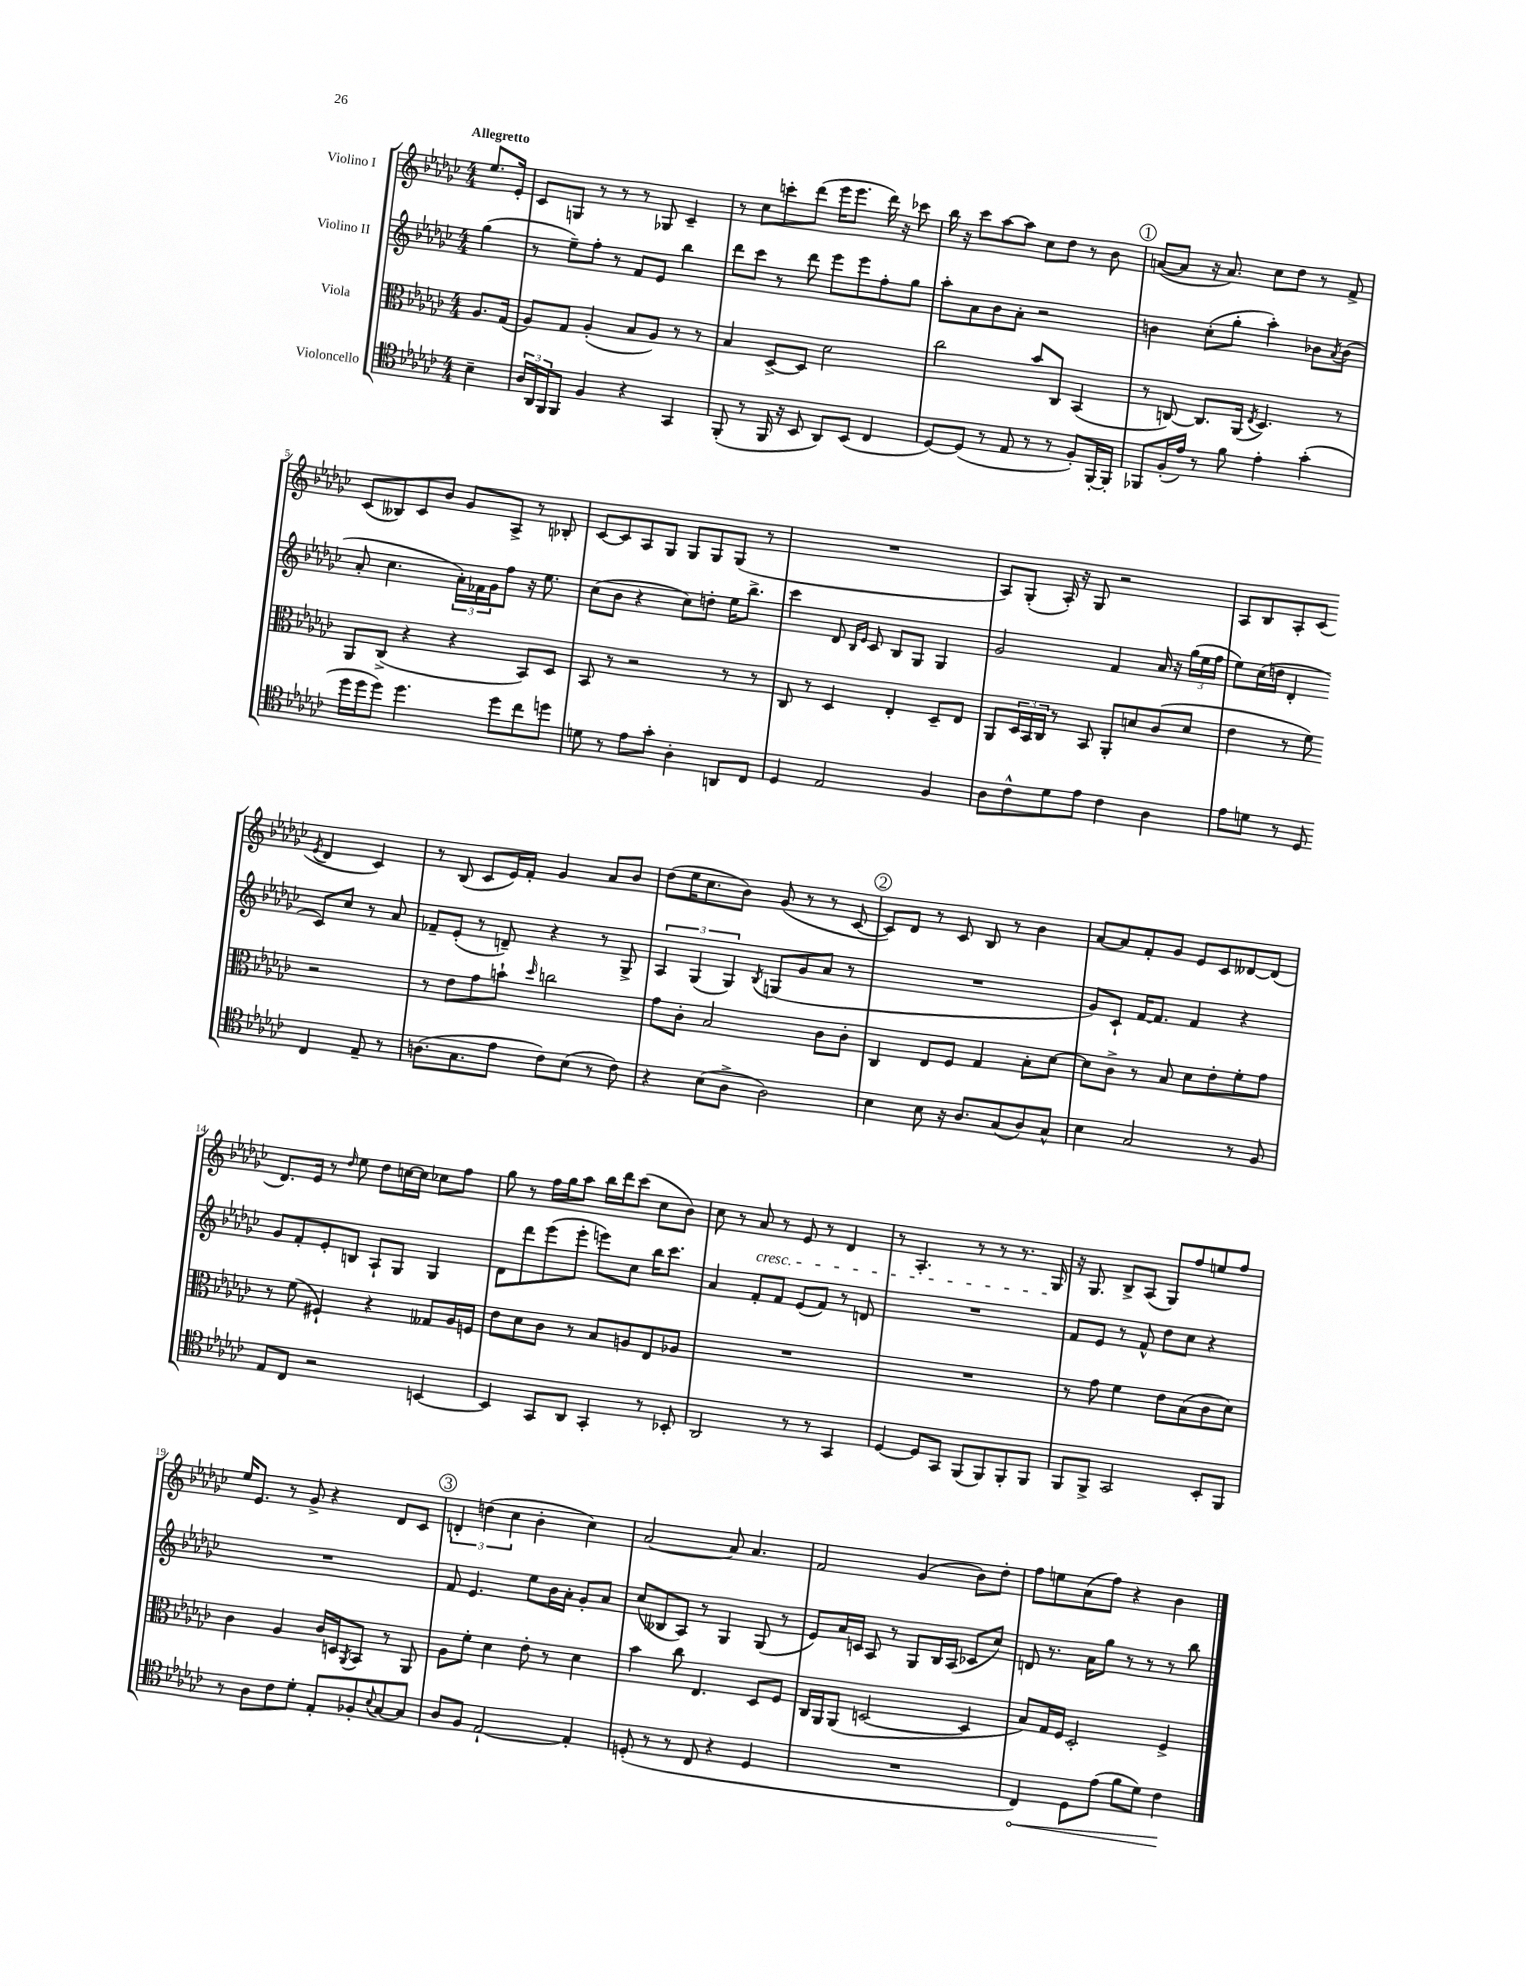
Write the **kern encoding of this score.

**kern	**kern	**kern	**kern
*staff4	*staff3	*staff2	*staff1
*clefC4	*clefC3	*clefG2	*clefG2
*k[b-e-a-d-g-c-]	*k[b-e-a-d-g-c-]	*k[b-e-a-d-g-c-]	*k[b-e-a-d-g-c-]
*M4/4	*M4/4	*M4/4	*M4/4
4B-~\	8.A-/L	(4gg-\	8.ee-/L
.	(16G-/Jk	.	16e-'/Jk
=	=	=	=
24A-/LL	8A-/L)	8r	8c-/L
24AA-/	.	.	.
24FF/J	.	.	.
8FF/J	8G-/J	8ee-~\L)	8G/J
4F/	(4A-'/	8ff'\J	8r
.	.	8r	8r
4r	8B-/L	8f/L	8r
.	8A-/J)	8e-/J	8G-/
4GG-/	8r	4bb-\	4c-~/
.	8r	.	.
=	=	=	=
(8FF'/	4B-/	8ddd-\L	8r
8r	.	8ccc-\J	8cc-\L
16FF/	[8D-^/L	8r	8ccc'\
16r	.	.	.
8BB-/	8D-/]J	8ddd-\	(8ddd-\J
8AA-/L)	2d-\	8eee-\L	16eee-\LK
.	.	.	8.eee-\J
(8BB-/J	.	8eee-\	.
4C-/	.	8ff'\	16ddd-\)
.	.	.	16r
.	.	8gg-\J	8ccc-\
=	=	=	=
[8D-/L)	2cc-\	8aa-'\L	16bb-\
.	.	.	16r
(8D-/]J	.	8a-\	8ccc-\L
8r	.	8b-\	[8aa-\
8E-/	.	8a-'\J	8aa-\]J
8r	8b-/L	2r	8cc-\L
8r	8C-/J	.	8dd-\J
8F'/L)	(4BB-/	.	8r
[16FF'/L	.	.	8b-\
16FF'/]JJ	.	.	.
=	=	=	=
8FF-/L	8r	4b\	([8a/L
(16F'/L	[8C/)	.	8a/]J
16e-/JJ)	.	.	.
8r	8.C/]L	(8cc-'\L	16r
.	.	.	8.a/)
8f\	.	8gg-'\J	.
.	(16AA-/Jk	.	.
.	8qE-/	.	.
4e-'\	4.D-/)	4aa-'\)	8cc-\L
.	.	.	8dd-\J
(4g-'\	.	8b-\L	8r
.	.	8qa-/	.
.	8r	(8b-\J	8f^/
=	=	=	=
16dd-\LL	8AA-/L	8a-'/	(8c-/L
16dd-\J	.	.	.
8dd-\J)	(8C-^/J	4.cc-\	8B--/)
4.dd-\	4r	.	8c-/
.	.	.	8b-/J
.	4r	24a-'\LL)	8g-/L
.	.	24f-\	.
.	.	24g-\J	.
8dd-\L	.	8ff\J	8A-^/J
8cc-\	8BB-/L)	16r	8r
.	.	8.ee-\	.
8dd\J	8D-/J	.	8B-'/
=	=	=	=
8d\	8BB-/	(8cc-\L	[8c-/L
8r	8r	8b-\J	8c-/]
8e-\L	2r	4r	8A-/
8g-'\J	.	.	8G-/J
4A-'\	.	8cc-\L)	8G-/L
.	.	8dd'\J	8G-/
8AA/L	8r	16ee-\LK	(8G-/J
.	.	8.bb-^\J	.
8C-/J	8r	.	8r
=	=	=	=
4D-/	8C-/	4ccc-\	1r
.	8r	.	.
2E-/	4D-/	8d-/	.
.	.	16qqB-/LL	.
.	.	16qqe-/JJ	.
.	.	8c-/	.
.	4E-'/	8B-/L	.
.	.	8G-/J	.
4F/	8D-~/L	4G-/	.
.	8E-/J	.	.
=	=	=	=
8A-\L	8AA-/L	2g-/	8A-/L)
8c-^^\	24D-/L	.	(8G-'/J
.	24BB-/	.	.
.	24C-/JJ	.	.
8d-\	8r	.	16A-'/)
.	.	.	16r
8e-\J	8BB-/	.	8G-/
4c-\	8AA-'/L	4f/	2r
.	8d/	.	.
4A-\	(8c-/	16a-/	.
.	.	16r	.
.	8d/J	(24gg-\LL	.
.	.	24ee-\	.
.	.	24ff\JJ	.
=	=	=	=
8e-\L	4e-\	8ee-\L)	8A-/L
8d\J	.	(16cc-\L	8B-/
.	.	16dd\JJ	.
8r	8r	4d-'/	8A-'/
8D-/	8f\)	.	(8c-/J
.	.	.	8qe-/
4C-/	2r	8c-/L)	4d-/
.	.	8cc-/J	.
8E-~/	.	8r	4c-/)
8r	.	8a-/	.
=	=	=	=
(8.A\L	8r	8f-~/L	8r
.	8e-\L	(8e-'/J	(8B-/
8.G-\	.	.	.
.	8g-\	8r	8c-/L
8e-\J	8b`\J	8d~/)	16e-/L)
.	.	.	16f'/JJ
.	16qqdd-/	.	.
8c-\L)	2cc\	4r	4g-/
(8B-\J	.	.	.
8r	.	8r	8a-/L
8c-\)	.	8G-^/	8b-/J
=	=	=	=
4r	8g-\L	6A-/	(8dd-\L
.	8c-'\J	.	16ee-\K
.	.	(6G-/	.
.	.	.	8.cc-\
(8B-\L	2B-/	.	.
.	.	6G-/)	.
8A-^\J	.	.	8b-\J)
.	.	8qB-/	.
2A-\)	.	(8G/L	(8g-/
.	.	8g-/	8r
.	8c-\L	8a-/J	8r
.	8c-'\J	8r	[8c-/
=	=	=	=
4B-\	4C-/	1r	8c-/]L)
.	.	.	8d-/J
8B-\	8E-/L	.	8r
16r	8F/J	.	8c-/
8.A-/L	.	.	.
.	4G-/	.	8B-/
(8G-/	.	.	8r
8A-/)	8B-'\L	.	4b-\
8G-^^/J	[8d-\J	.	.
=	=	=	=
4B-\	8d-\]L	8g-/L)	[8a-/L
.	8c-^\J	8c-`/J	8a-/]
2G-/	8r	[16f/LK	8f'/
.	.	8.f/]J	.
.	8B-/	.	8g-/J
.	8d-\L	4f/	8e-/L
.	8e-'\	.	8c-/
8r	8f'\	4r	[8d--/
8F/	8g-\J	.	(8d--/]J
=	=	=	=
8E-/L	8r	8g-/L	8.d-/L)
8C-/J	(8f\	8f'/	.
.	.	.	16e-/Jk
2r	4F#`/)	8e-'/	8r
.	.	.	16qqdd-/
.	.	8B/J	8ee-\
.	4r	8A-`/L	8dd-\L
.	.	8G-/J	[16cc\L
.	.	.	16cc\]JJ
[4BB/	8G--/L	4G-/	8cc-\L
.	16A-/L	.	8ff\J
.	16F/JJ	.	.
=	=	=	=
4BB/]	8e-\L	8d-\L	8gg-\
.	8d-\	8ddd-\	8r
8GG-/L	8c-\J	(8eee-\	16ff\LL
.	.	.	16gg-\J
8AA-/J	8r	8eee-'\J	8aa-\J
4GG-'/	8B-/L	8eee\L)	16bb-\LL
.	.	.	16ddd-\J
.	8A/	8cc-\J	(8ccc-\J
8r	8E-/	16bb-\LK	8cc-\L
.	.	8.ccc-\J	.
8BB-'/	8A-/J	.	8b-\J)
=	=	=	=
2AA-/	1r	4a-/	8cc-\
.	.	.	8r
.	.	8f'/L	8a-/
.	.	8f/J	8r
8r	.	(8e-/L	8e-/
8r	.	8f/J)	8r
4GG-/	.	8r	4d-/
.	.	8d/	.
=	=	=	=
[4D-/	1r	1r	8r
.	.	.	4.A-'/
8D-/]L	.	.	.
8GG-/J	.	.	.
(8FF/L	.	.	8r
8FF/)	.	.	8r
8FF'/	.	.	8.r
8FF/J	.	.	.
.	.	.	16G-/
=	=	=	=
8FF/L	8r	8f/L	16r
.	.	.	8.G-/
8FF^/J	8g-\	8e-/J	.
2GG-/	4f\	8r	8B-^/L
.	.	8f^^/	(8A-/J
.	8e-\L	8dd-\L	8G-/L)
.	(8B-\	8cc-\J	8ff/
8BB-'/L	8c-\	4r	8ee/
8FF/J	8d-\J)	.	8ff/J
=	=	=	=
8r	4c-\	1r	16ee-/LK
.	.	.	8.e-/J
8A-\L	.	.	.
8c-\	4A-/	.	8r
8d-'\J	.	.	8g-^/
8E-'/L	16c-/LL	.	4r
.	16D/J	.	.
.	8qAA-/	.	.
8F-'/	8BB-/J	.	.
8qqB-/	.	.	.
[8G-/	8r	.	8d-/L
8G-/]J	8AA-/	.	8c-/J
=	=	=	=
8A-/L	8A-\L	8f/	6d'/
8F/J	8f'\J	4.e-/	.
.	.	.	(6dd\
[2E-`/	4d-\	.	.
.	.	.	6cc-\
.	8e-'\	8ee-\L	4b-'\
.	8r	16b-\L	.
.	.	16a-'\JJ	.
4E-'/]	4d-\	8g-'/L	4cc-\)
.	.	8a-/J	.
=	=	=	=
(8D'/	4b-\	(8cc-/L	[2a-/
8r	.	8B--/	.
8r	8cc-\	8A-/J)	.
8C-/	4.E-/	8r	.
4r	.	4G-/	8a-/]
.	.	.	4.a-/
4D/	8D-/L	(8G-/	.
.	8F/J	8r	.
=	=	=	=
1r	16C-/LL	8e-/L)	2f/
.	16AA-/J	.	.
.	(8AA-/J	16a-/L	.
.	.	16c/JJ	.
.	[2D/	8A-/	.
.	.	8r	.
.	.	8G-/L	(4g-/
.	.	16B-/L	.
.	.	(16A-/JJ	.
.	4D/]	8c-/L	8b-\L)
.	.	8cc-/J)	8dd-'\J
=	=	=	=
4C-/)	8B-/L)	8d/	8ff\L
.	16G-/L	8.r	8ee\
.	16F/JJ	.	.
8D-\L	2D-'/	.	(8a-\
.	.	16a-\LK	.
(8e-\J	.	8gg-\J	8ff\J)
8f\L	.	8r	4r
8d-\J)	.	8r	.
4c-\	4F^/	8r	4b-\
.	.	8bb-\	.
==	==	==	==
*-	*-	*-	*-
